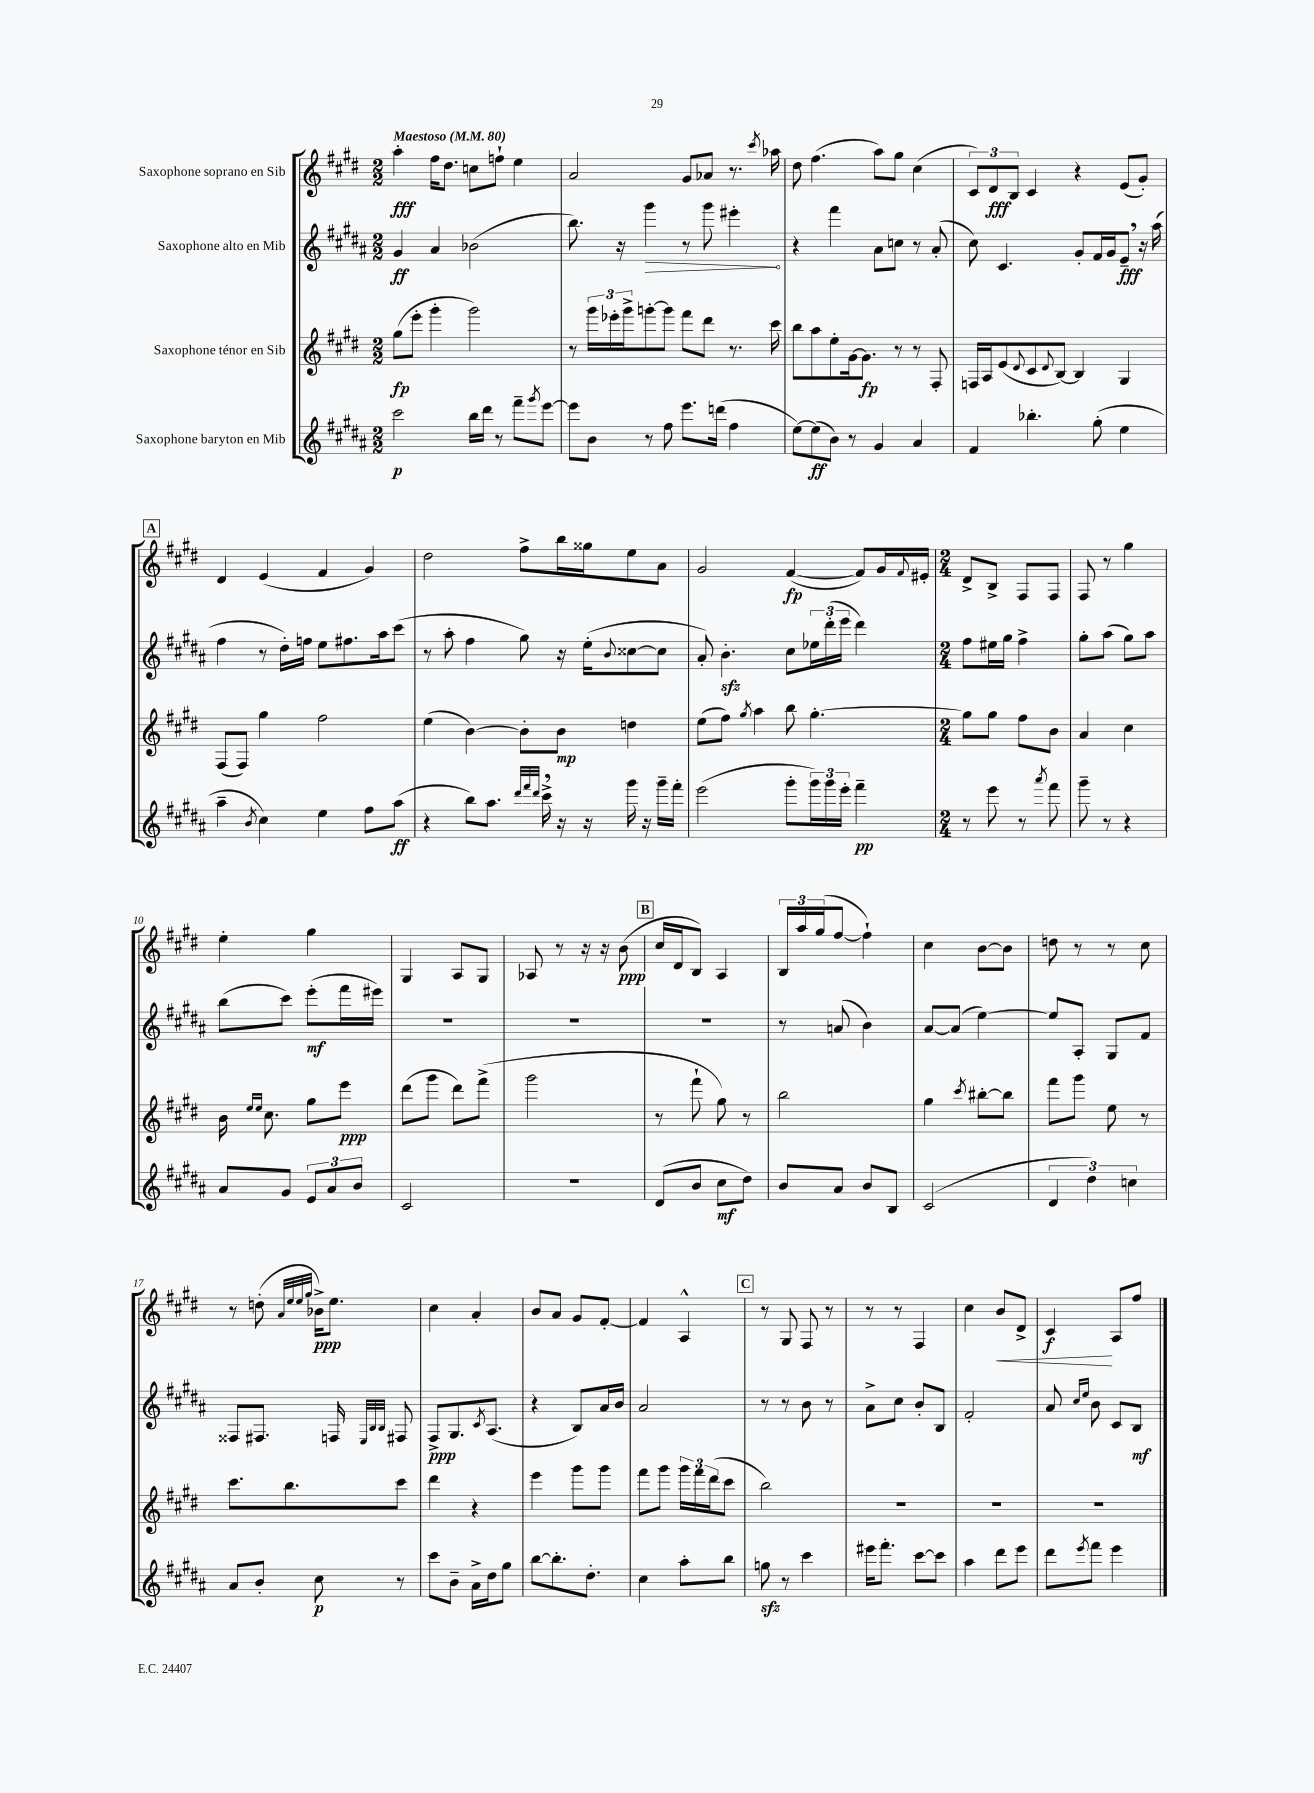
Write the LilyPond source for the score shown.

<<
\new StaffGroup <<
\new Staff = "s0" \with { instrumentName = "Saxophone soprano en Sib" } {
    \clef treble \key e \major \numericTimeSignature \time 2/2 \tempo "Maestoso" 4 = 80
    a''4-.\fff fis''16 dis''8. c''8 f''8-! e''4 |
    a'2 gis'8 aes'8 r8. \acciaccatura { cis'''8 } aes''16 |
    dis''8 fis''4.( a''8) gis''8 cis''4( |
    \tuplet 3/2 { cis'8) dis'8\fff b8 } cis'4 r4 e'8( gis'8-.) |
    \mark \markup { \box "A" } dis'4 e'4( fis'4 gis'4) |
    dis''2 fis''8-> b''16 gisis''16 e''8 a'8 |
    gis'2 fis'4~\fp( fis'8) gis'16 \appoggiatura { fis'8 } eis'16-. |
    \numericTimeSignature \time 2/4 dis'8-> b8-> fis8 fis8 |
    fis8 r8 gis''4 |
    e''4-. gis''4 |
    gis4 a8 gis8 |
    aes8 r8 r16 r16 b'8\ppp( |
    \mark \markup { \box "B" } cis''16 dis'16 b8) a4 |
    \tuplet 3/2 { b16 a''16 gis''16( } fis''8~ fis''4-!) |
    cis''4 b'8~ b'8 |
    d''8 r8 r8 cis''8 |
    r8 d''8-.( \grace { a'32 e''32 e''32 gis''32 } bes'16->\ppp) e''8. |
    cis''4 a'4-. |
    b'8 a'8 gis'8 fis'8~-. |
    fis'4 a4-^ |
    \mark \markup { \box "C" } r8 gis8 fis8 r8 |
    r8 r8 fis4 |
    cis''4 b'8\< dis'8-> |
    cis'4\f\! a8 fis''8 \bar "|." |
}
\new Staff = "s1" \with { instrumentName = "Saxophone alto en Mib" } {
    \clef treble \key b \major \numericTimeSignature \time 2/2
    gis'4\ff ais'4 bes'2( |
    b''8.) r16 \once \override Hairpin.circled-tip = ##t gis'''4\> r8 gis'''8 eis'''4-.\! |
    r4 fis'''4 ais'8 c''8 r8 ais'8-.( |
    cis''8) cis'4. gis'8-. fis'16 gis'16 e'8--\fff \breathe r16 ais''16( |
    \mark \markup { \box "A" } fis''4 r8 dis''16-.) f''16 e''8 fis''8. ais''16 cis'''8( |
    r8 ais''8-. fis''4 gis''8) r16 e''16-.( \appoggiatura { b'8 } cisis''8~ cisis''8 |
    ais'8-.) b'4.-.\sfz cis''8 \tuplet 3/2 { ees''16 dis'''16-.( e'''16 } dis'''4) |
    \numericTimeSignature \time 2/4 fis''8 eis''16 gis''16 fis''4-> |
    gis''8-. ais''8( gis''8) ais''8 |
    b''8( cis'''8) e'''8-.\mf( fis'''16 eis'''16) |
    R2 |
    R2 |
    \mark \markup { \box "B" } R2 |
    r8 a'8( b'4) |
    ais'8~ ais'8( e''4~) |
    e''8 ais8-. gis8 fis'8 |
    fisis8 fis8. f16 \grace { e32 b32 b32 } fis8 |
    fis8->\ppp gis8. \acciaccatura { cis'8 } ais8.( |
    r4 b8) ais'16 b'16 |
    ais'2 |
    \mark \markup { \box "C" } r8 r8 b'8 r8 |
    ais'8-> cis''8 b'8-. b8 |
    fis'2-. |
    ais'8 \grace { cis''16 e''16 } b'8 cis'8 b8\mf \bar "|." |
}
\new Staff = "s2" \with { instrumentName = "Saxophone ténor en Sib" } {
    \clef treble \key e \major \numericTimeSignature \time 2/2
    gis''8\fp( e'''8-. gis'''4-. gis'''2) |
    r8 \tuplet 3/2 { gis'''16 ees'''16-. gis'''16-> } g'''8~-. g'''8 fis'''8 dis'''8 r8. cis'''16 |
    b''8 a''8 e''8-. gis'16~ gis'8.\fp r8 r8 fis8-. |
    f16 a16 e'8( \appoggiatura { dis'8 } cis'8 \appoggiatura { dis'8 } b8~) b4 gis4 |
    \mark \markup { \box "A" } fis8( fis8) gis''4 fis''2 |
    e''4( b'4~) b'8-. b'8\mp d''4 |
    e''8( fis''8) \acciaccatura { gis''8 } a''4 b''8 gis''4.~-. |
    \numericTimeSignature \time 2/4 gis''8 gis''8 fis''8 b'8 |
    a'4 cis''4 |
    b'16 \grace { e''16 e''16 } cis''8. gis''8 e'''8\ppp |
    dis'''8( gis'''8 dis'''8) fis'''8->( |
    gis'''2 |
    \mark \markup { \box "B" } r8 fis'''8-! gis''8) r8 |
    b''2 |
    gis''4 \acciaccatura { cis'''8 } bis''8~-. bis''8 |
    fis'''8 gis'''8 e''8 r8 |
    cis'''8. b''8. cis'''8 |
    dis'''4 r4 |
    e'''4 gis'''8 gis'''8 |
    fis'''8 gis'''8 \tuplet 3/2 { gis'''16 fis'''16 dis'''16( } cis'''8 |
    \mark \markup { \box "C" } b''2) |
    R2 |
    R2 |
    R2 \bar "|." |
}
\new Staff = "s3" \with { instrumentName = "Saxophone baryton en Mib" } {
    \clef treble \key b \major \numericTimeSignature \time 2/2
    cis'''2\p b''16 dis'''16 r8 fis'''8-- \acciaccatura { gis'''8 } e'''8~ |
    e'''8 b'8 r8 fis''8 e'''8. d'''16( fis''4 |
    e''8~) e''8\ff( b'8) r8 gis'4 ais'4 |
    fis'4 bes''4.-. gis''8-.( e''4 |
    \mark \markup { \box "A" } ais''4-- \acciaccatura { b'8 } cis''4) e''4 fis''8 ais''8\ff( |
    r4 b''8) ais''8. \grace { dis'''32 fis'''32 dis'''32 } cis'''16-> \breathe r16 r16 gis'''16 r16 gis'''16-- fis'''16-. |
    e'''2( gis'''8-. \tuplet 3/2 { gis'''16) gis'''16 e'''16-. } fis'''4--\pp |
    \numericTimeSignature \time 2/4 r8 e'''8 r8 \acciaccatura { ais'''8 } fis'''8 |
    gis'''8-- r8 r4 |
    ais'8 gis'8 \tuplet 3/2 { e'8 ais'8 b'8 } |
    cis'2 |
    r2 |
    \mark \markup { \box "B" } dis'8( b'8 cis''8\mf dis''8) |
    b'8 ais'8 b'8 b8 |
    cis'2( |
    \tuplet 3/2 { dis'4 dis''4) c''4 } |
    ais'8 b'8-. cis''8\p r8 |
    cis'''8 b'8-- ais'16-> dis''16 gis''8 |
    b''8~ b''8.-. dis''8.-. |
    cis''4 ais''8-. b''8 |
    \mark \markup { \box "C" } g''8\sfz r8 cis'''4 |
    eis'''16 fis'''8.-. cis'''8~ cis'''8 |
    ais''4 dis'''8 e'''8 |
    dis'''8 \acciaccatura { e'''8 } fis'''8 e'''4 \bar "|." |
}
>>
>>
